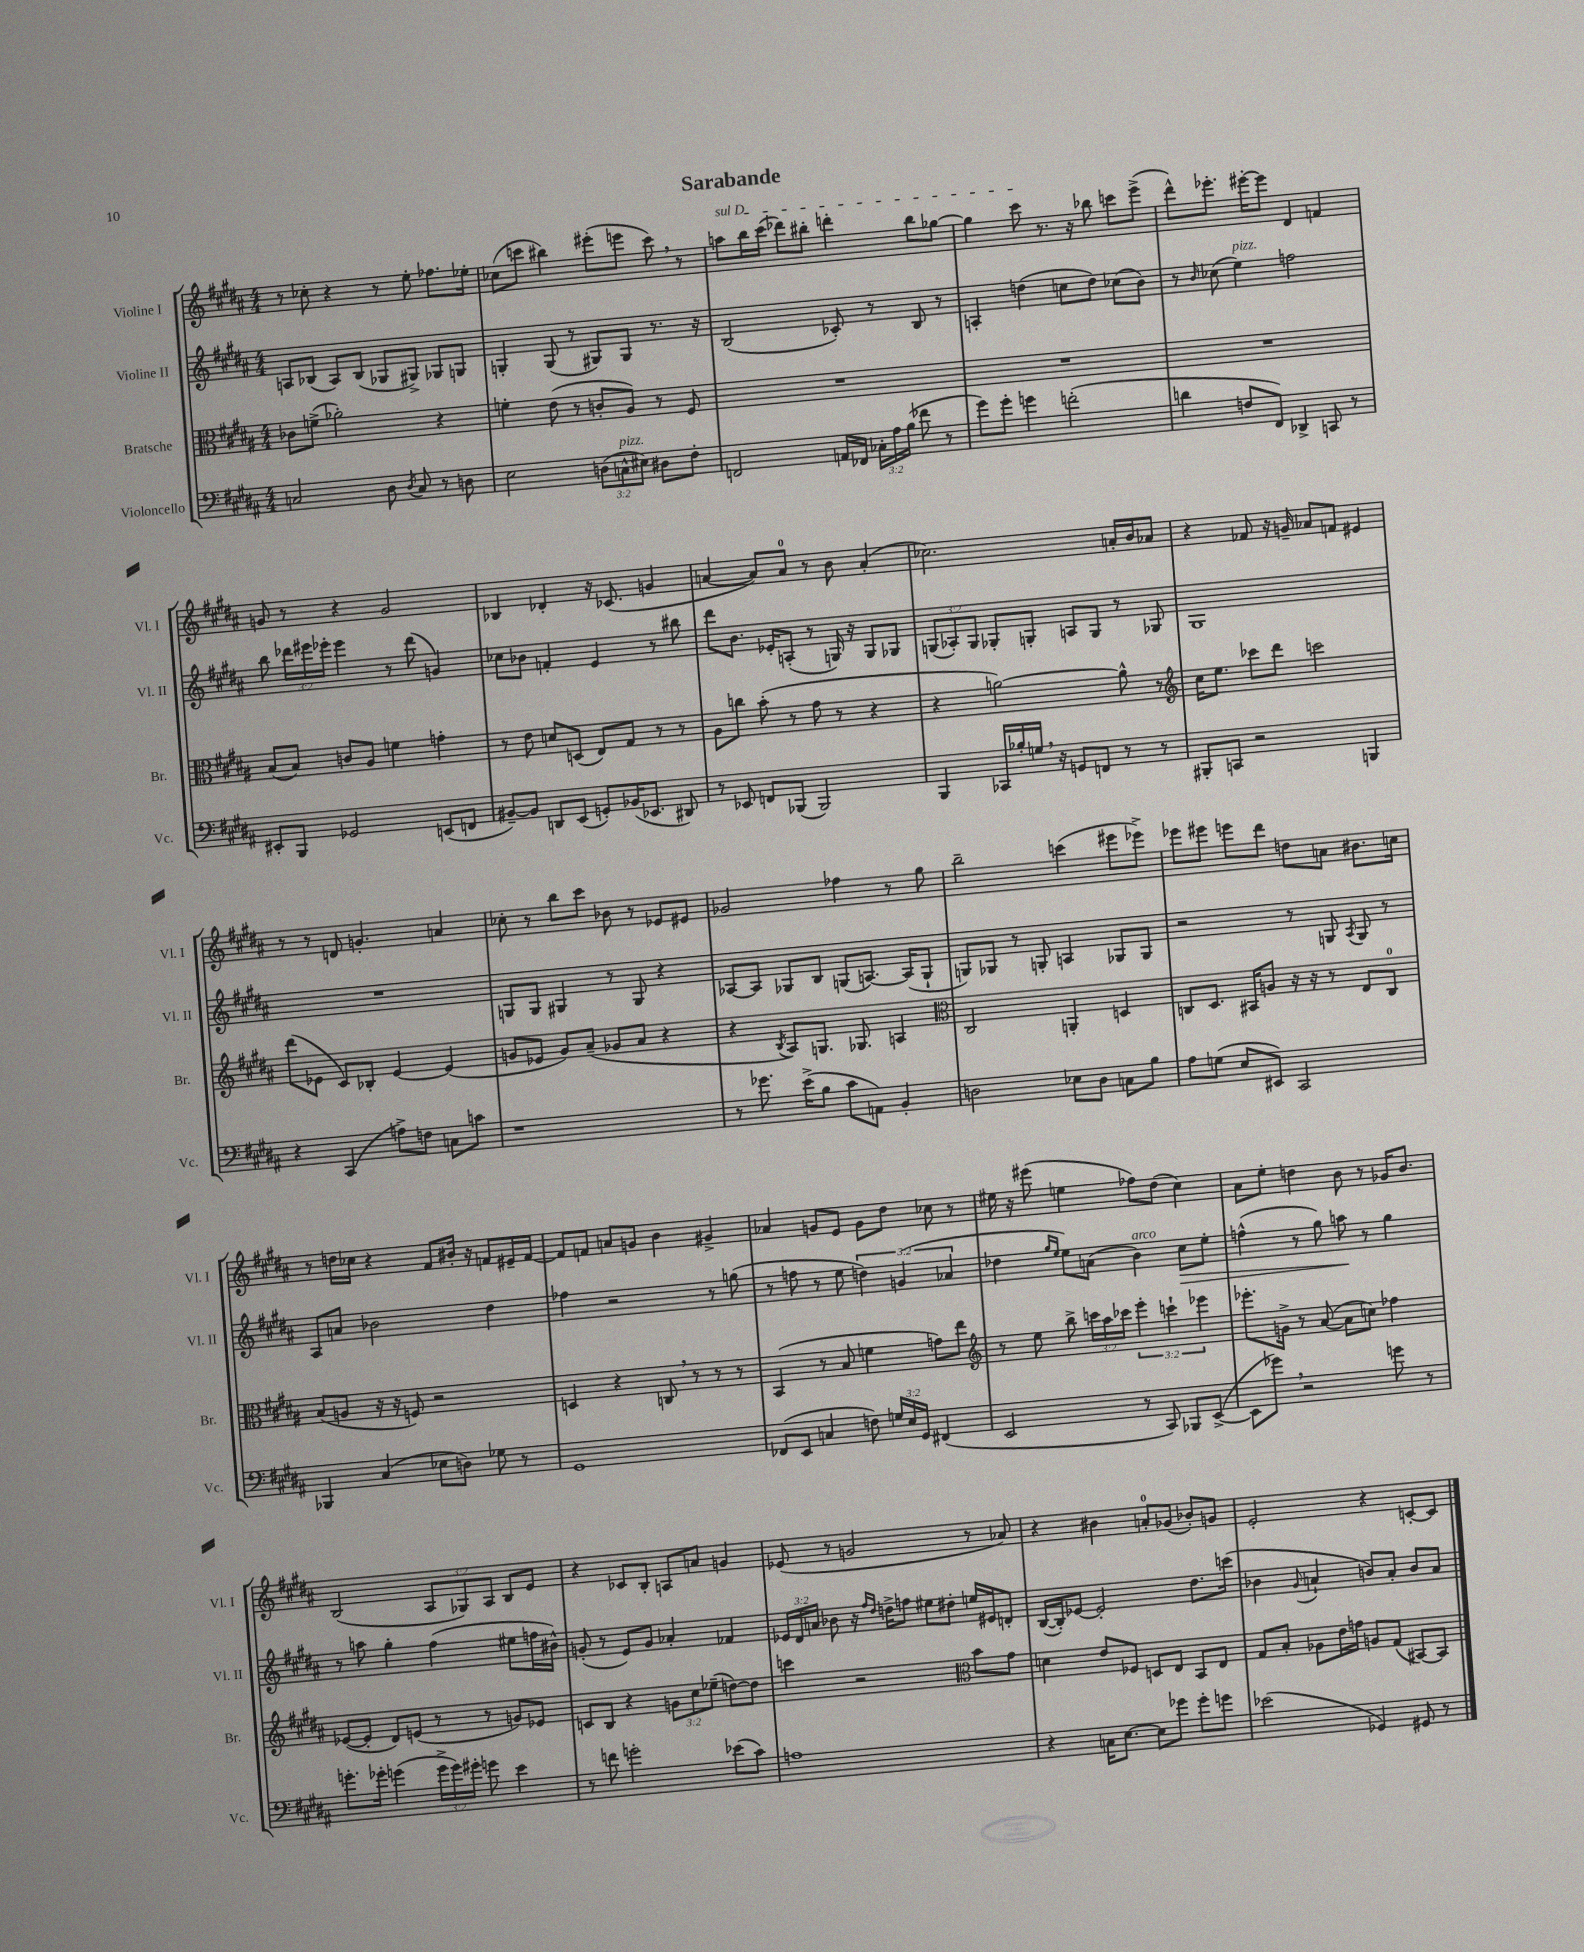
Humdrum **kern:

**kern	**kern	**kern	**dynam	**kern
*part4	*part3	*part2	*part2	*part1
*staff4	*staff3	*staff2	*staff2	*staff1
*I"Violoncello	*I"Bratsche	*I"Violine II	*	*I"Violine I
*I'Vc.	*I'Br.	*I'Vl. II	*	*I'Vl. I
*clefF4	*clefC3	*clefG2	*	*clefG2
*k[f#c#g#d#a#]	*k[f#c#g#d#a#]	*k[f#c#g#d#a#]	*	*k[f#c#g#d#a#]
*M4/4	*M4/4	*M4/4	*	*M4/4
=1	=1	=1	=1	=1
2Cn/	8c-X\L	8An/L	.	8r
.	(8fn^\J	(8B-X/J	.	8cc-X'\
.	2a-X'\)	8A/L)	.	4r
.	.	(8B-/J	.	.
8D#\	.	8G-X/L	.	8r
8qD#/	.	.	.	.
8C/	.	8G#X^/J)	.	8ee'\
8r	4r	8G-X/L	.	8.ff-X\L
8Dn\	.	8Gn/J	.	.
.	.	.	.	16ee-X'\Jk
=2	=2	=2	=2	=2
2E\	4fn'\	4Gn'/	.	(8cc-X\L
.	.	.	.	8cccn\J
.	(8e\	(8G/	.	4bb#X\)
.	8r	8r	.	.
(12Dn\L	8cn'/L	8G#X/L)	.	(8eee#X'\L
!LO:TX:a:i:t=pizz.	!	!	!	!
12Cn^^\	.	.	.	.
.	8A#/J)	8G#/J	.	8eeen\J
12E#X\J)	.	.	.	.
8D#X\L	8r	8.r	.	8ccc,\)
8F#'\J	8F#/	.	.	8r
.	.	16r	.	.
=3	=3	=3	=3	=3
!	!	!	!	!LO:TX:a:i:t=sul D
2FFn/	1r	(2B/	.	8aan\L
.	.	.	.	16bb\L
.	.	.	.	(16ccc#\JJ
.	.	.	.	8ddd-X\L)
.	.	.	.	8bb#X'\J
16AAn/LL	.	8c-X'/)	.	4dddn'\
16FF-X/JJ	.	.	.	.
24C-X'\LL	.	8r	.	.
24A#\	.	.	.	.
(24B\JJ	.	.	.	.
8f-X\	.	8B/	.	8bb#\L
8r	.	8r	.	[8gg-X\J
=4	=4	=4	=4	=4
8g#\L)	1r	4An'/	.	4gg-\]
8g#'\J	.	.	.	.
4gn\	.	(4ddn\	.	8ccc#\
.	.	.	.	8.r
(2fn'\	.	8ccn\L	.	.
.	.	.	.	16r
.	.	8dd\J)	.	8bb-X\
.	.	(8cc-X\L	.	8cccn\L
.	.	8b\J)	.	(8eee^\J
=5	=5	=5	=5	=5
4dn\	1r	8r	.	8ddd#^^\L)
.	.	16qqb/	.	.
.	.	(8cc-X\	.	8.eee-X'\J
!	!	!LO:TX:a:i:t=pizz.	!	!
8Fn/L	.	4ee\)	.	.
.	.	.	.	[16eee#X'\KL
8FF#/J)	.	.	.	8eee#\J]
4DD-X^/	.	2ffn\	.	4d#/
8CCn/	.	.	.	4fn/
8r	.	.	.	.
!!LO:LB:g=z
=6	=6	=6	=6	=6
8EE#X'/L	(8B/L	8bb\	.	8gn/
8BBB/J	8B/J)	24ddd-X\LL	.	8r
.	.	24eee#X\	.	.
.	.	24eee-X'\JJ	.	.
2GG-X/	8cn/L	4eee-\	.	4r
.	8A#/J	.	.	.
.	4fn\	8r	.	2g/
.	.	(8ddd-\	.	.
(8EEn/L	4gn'\	4gn/)	.	.
8FFn/J	.	.	.	.
=7	=7	=7	=7	=7
[8BB#X~/L)	8r	8cc-X\L	.	4B-X/
8BB#/J]	8e\	8b-X\J	.	.
8DDn/L	8dn/L	4fn'/	.	4d-X'/
(8EE/J	(8Dn/J	.	.	.
8GGn'/L)	8E/L)	4e/	.	16r
.	.	.	.	(8.c-X/
(16BB-X/K	8G#/J	.	.	.
8.EE-X/J	.	.	.	.
.	8r	8r	.	4gn/
8DD#X/)	8r	8bb#X\	.	.
=8	=8	=8	=8	=8
8r	8A#\L	8ddd#\L	.	[4an/
8EE-X/	8ccn\J	8.b\J	.	.
8FFn/L	(8b'\	.	.	8a/L])
.	.	16e-X'/KL	.	.
(8BBB-X/J	8r	(8An'/J	.	8a/J
2BBB-/)	8g#\	8r	.	8r
.	8r	16Gn/)	.	8b\
.	.	16r	.	.
.	4r	8G/L	.	(4a'/
.	.	8G-X/J	.	.
=9	=9	=9	=9	=9
4BBB/	4r	(12Gn/L	.	2.cc-X\)
.	.	12A-X'/)	.	.
.	.	12G/J	.	.
16CC-X/LL	[2an\)	8G-X'/L	.	.
16B-X'/	.	.	.	.
16Gn,/JJ	.	8Gn'/J	.	.
16r	.	.	.	.
8GGn/L	.	8An/L	.	.
8FFn/J	.	8G/J	.	.
8r	8a^^\]	8r	.	16an'/LL
.	.	.	.	16b/J
8r	8r	8G-X/	.	8a-X/J
=10	=10	=10	=10	=10
*	*clefG2	*	*	*
8BBB#X'/L	16cc#\KL	1G#	.	4r
.	8.ee\J	.	.	.
8CCn/J	.	.	.	.
2r	8ccc-X\L	.	.	8f-X/
.	8ddd#\J	.	.	16r
.	.	.	.	16gn~/
.	2cccn\	.	.	8a-X/L
.	.	.	.	8fn/J
4BBBn/	.	.	.	4e#X/
!!LO:LB:g=z
=11	=11	=11	=11	=11
4r	(8ddd#\L	1r	.	8r
.	8e-X\J	.	.	8r
(4CC#/	8c#/L)	.	.	8dn/
.	8B-X'/J	.	.	4.gn'/
8An^\L)	[4e-/	.	.	.
8Fn\J	.	.	.	.
8Cn\L	(4e-/]	.	.	4an/
8cn\J	.	.	.	.
=12	=12	=12	=12	=12
1r	8gn/L	8Gn/L	.	8cc-X'\
.	8e-X/J	8G/J	.	8r
.	8g/L)	4G#X/	.	8bb\L
.	(8a#~/J	.	.	8ccc#\J
.	8g-X/L	8r	.	8b-X\
.	8a#/J	8G#/	.	8r
.	4r	4r	.	8e-X/L
.	.	.	.	8e#X/J
=13	=13	=13	=13	=13
8r	4r	[8A-X/L	.	2g-X/
8.g-X\	.	8A-/J]	.	.
.	8qB/	.	.	.
.	8A#/L)	8G-X/L	.	.
(16e^\KL	.	.	.	.
8B\J	8.Gn/J	8B/J	.	.
8c#\L	.	(8Gn/L	.	4ff-X\
.	8.G-X/	.	.	.
8AAn\J)	.	[8.An/J)	.	.
4BB'/	4An/	.	.	8r
.	.	(16A/KL]	.	.
.	.	8G`/J	.	8gg#\
=14	=14	=14	=14	=14
*	*clefC3	*	*	*
2Dn\	2C#/	8Gn/L)	.	2bb~\
.	.	8G-X/J	.	.
.	.	8r	.	.
.	.	8Gn'/	.	.
8E-X\L	4AAn'/	4An/	.	(4cccn\
8D\J	.	.	.	.
8Cn\L	4Dn/	8G-X/L	.	8eee#X\L
8B\J	.	8G-/J	.	8eee-X^\J)
=15	=15	=15	=15	=15
8A#\L	8Cn/L	2r	.	8eee-X\L
(8Gn\J	8.D#/J	.	.	8eee#X\J
8E/L	.	.	.	8eeen\L
.	16BB#X/KL	.	.	.
8EE#X/J)	8An/J	.	.	8ddd#\J
2CC#/	16r	8r	.	8ddn\L
.	16r	.	.	.
.	8r	8Gn/	.	8an\J
.	.	8qA#/	.	.
.	8E/L	8G/	.	8.b#X\L
.	8C/J	8r	.	.
.	.	.	.	16ccn\Jk
!!LO:LB:g=z
=16	=16	=16	=16	=16
4BBB-X/	(8B/L	8A#/L	.	8r
.	8An/J	8an/J	.	16ddn\LL
.	.	.	.	16cc-X\JJ
(4C#/	16r	2b-X\	.	4r
.	16r	.	.	.
.	8Fn/)	.	.	.
8E-X\L	2r	.	.	8f#/L
8Dn\J)	.	.	.	16b#X'/Jk
.	.	.	.	16r
8G-X\	.	4dd#\	.	8fn/L
8r	.	.	.	16e#X~/L
.	.	.	.	[16f/JJ
=17	=17	=17	=17	=17
1GG#	4Dn/	4ff-X\	.	8f/L]
.	.	.	.	8fn/J
.	4r	2r	.	8an/L
.	.	.	.	8gn/J
.	8Cn,/	.	.	4b\
.	8r	.	.	.
.	8r	8r	.	4g#X^/
.	8r	(8ggn\	.	.
=18	=18	=18	=18	=18
(8FF-X/L	(4BB/	8r	.	4a-X/
8EE/J	.	8ffn\	.	.
4Cn/	8r	8r	.	8gn/L
.	8B/	8ee\	.	8e/J
8Fn\)	4fn\	6ddn\)	.	8g\L
24Gn/LL	.	.	.	8dd#\J
24E/	.	(6gn/	.	.
24GG#/JJ	.	.	.	.
(4FF#X/	8gn\L)	.	.	8cc-X\
.	.	6a-X/	.	.
.	8ee\J	.	.	8r
=19	=19	=19	=19	=19
*	*clefG2	*	*	*
2EE/	8r	4dd-X\	.	16ee#X\
.	.	.	.	16r
.	8ee\	.	.	(8eee#X\
.	.	16qqgg#/LL	.	.
.	.	16qqee/JJ	.	.
.	8bb^\	8ee\L)	.	4een\
.	24cccn\LL	(8an\J	.	.
.	24aa#\	.	.	.
.	24ccc-X\JJ	.	.	.
!	!	!LO:TX:a:i:t=arco	!	!
8r	6eee'\	4b\)	.	8ff-X\L)
8CC#/)	.	.	.	(8dd#\J
.	6cccn`\	.	.	.
!	!	!	!LO:HP:b	!
8BBB-X/L	.	8cc#\L	>	4cc#\)
.	6eee-X\	.	.	.
([8EE^/J	.	8ee'\J	.	.
=20	=20	=20	=20	=20
8EE\L]	8.eee-X'\L	(4ffn^^\	.	8a#\L
8g-X,\J)	.	.	.	8ee'\J
.	16gn^\Jk	.	.	.
2r	8r	8r	.	4ddn\
.	([8a#/	8gg#\)	.	.
.	8a#\L]	8aan\	.	8b\
.	8ccn\J)	8r	]	8r
8gn\	4ff-X\	4gg#\	.	16g-X/KL
.	.	.	.	8.b/J
8r	.	.	.	.
!!LO:LB:g=z
=21	=21	=21	=21	=21
8.gn'\L	([8e-X/L	8r	.	(2B/
.	8e-'/J]	8aan\	.	.
16g-X'\Jk	.	.	.	.
(4gn\	8d#/L)	4gg#'\	.	.
.	(8en/J	.	.	.
24g^\LL	8r	(4ff#\	.	12A#/L
24g\)	.	.	.	.
24g#X'\JJ	.	.	.	12G-X/)
8gn\	8r	.	.	.
.	.	.	.	12A#/J
4e\	8gn/L)	8ee#X\L	.	8B/L
.	8e-X/J	16ffn\L	.	8e/J
.	.	16b#X^^\JJ)	.	.
=22	=22	=22	=22	=22
8r	8cn/L	(8gn'/	.	4r
8fn\	8B/J	8r	.	.
2gn'\	4r	8e/L)	.	8c-X/L
.	.	8g/J	.	8B'/J
.	12gn\L	4a-X'/	.	8An/L
.	12cc#\	.	.	.
.	.	.	.	8an/J
.	(12ee-X~\J	.	.	.
(8e-X\L	[8ddn\L)	4f-X/	.	4gn/
8c#\J)	8dd\J]	.	.	.
=23	=23	=23	=23	=23
1An	4cccn\	24e-X/LL	.	(8e-X/
.	.	24d#/	.	.
.	.	24an/JJ	.	.
.	.	8b-X\	.	8r
.	2r	16r	.	2gn/
.	.	16qqff#/LL	.	.
.	.	16qqdd#/JJ	.	.
.	.	16ddn^\KL	.	.
.	.	8ffn\J	.	.
.	.	8ee#X\L	.	.
.	.	8dd#X'\J	.	.
*	*clefC3	*	*	*
.	8b\L	16een/LL	.	8r
.	.	16e#X/J	.	.
.	8g#\J	8dn'/J	.	8a-X/)
=24	=24	=24	=24	=24
4r	4dn\	([16B/LL	.	4r
.	.	16B'/J])	.	.
.	.	[8e-X/J	.	.
16Cn\KL	8e/L	2e-'/]	.	4b#X\
[8.E\J	.	.	.	.
.	8F-X/J	.	.	.
8E\L]	8Dn/L	.	.	8an'/L
8g-X\J	8E/J	.	.	(8g-X/J
8g-'\L	8BB/L	8.dd#\L	.	8b-X'/L)
8gn\J	8E/J	.	.	8gn/J
.	.	(16cccn\Jk	.	.
=25	=25	=25	=25	=25
(2e-X\	8G#/L	4b-X\	.	2e'/
.	8B'/J	.	.	.
.	.	8qqg#/	.	.
.	8A-X\L	4an`/	.	.
.	16e\L	.	.	.
.	16gn\JJ	.	.	.
4GG-X/)	8An/L	8bn/L)	.	4r
.	(8G#/J	8a'/J	.	.
8GG#X/	[8BB#X/L)	8b/L	.	[8cn'/L
8r	8BB#/J]	8a/J	.	8c/J]
==	==	==	==	==
*-	*-	*-	*-	*-
